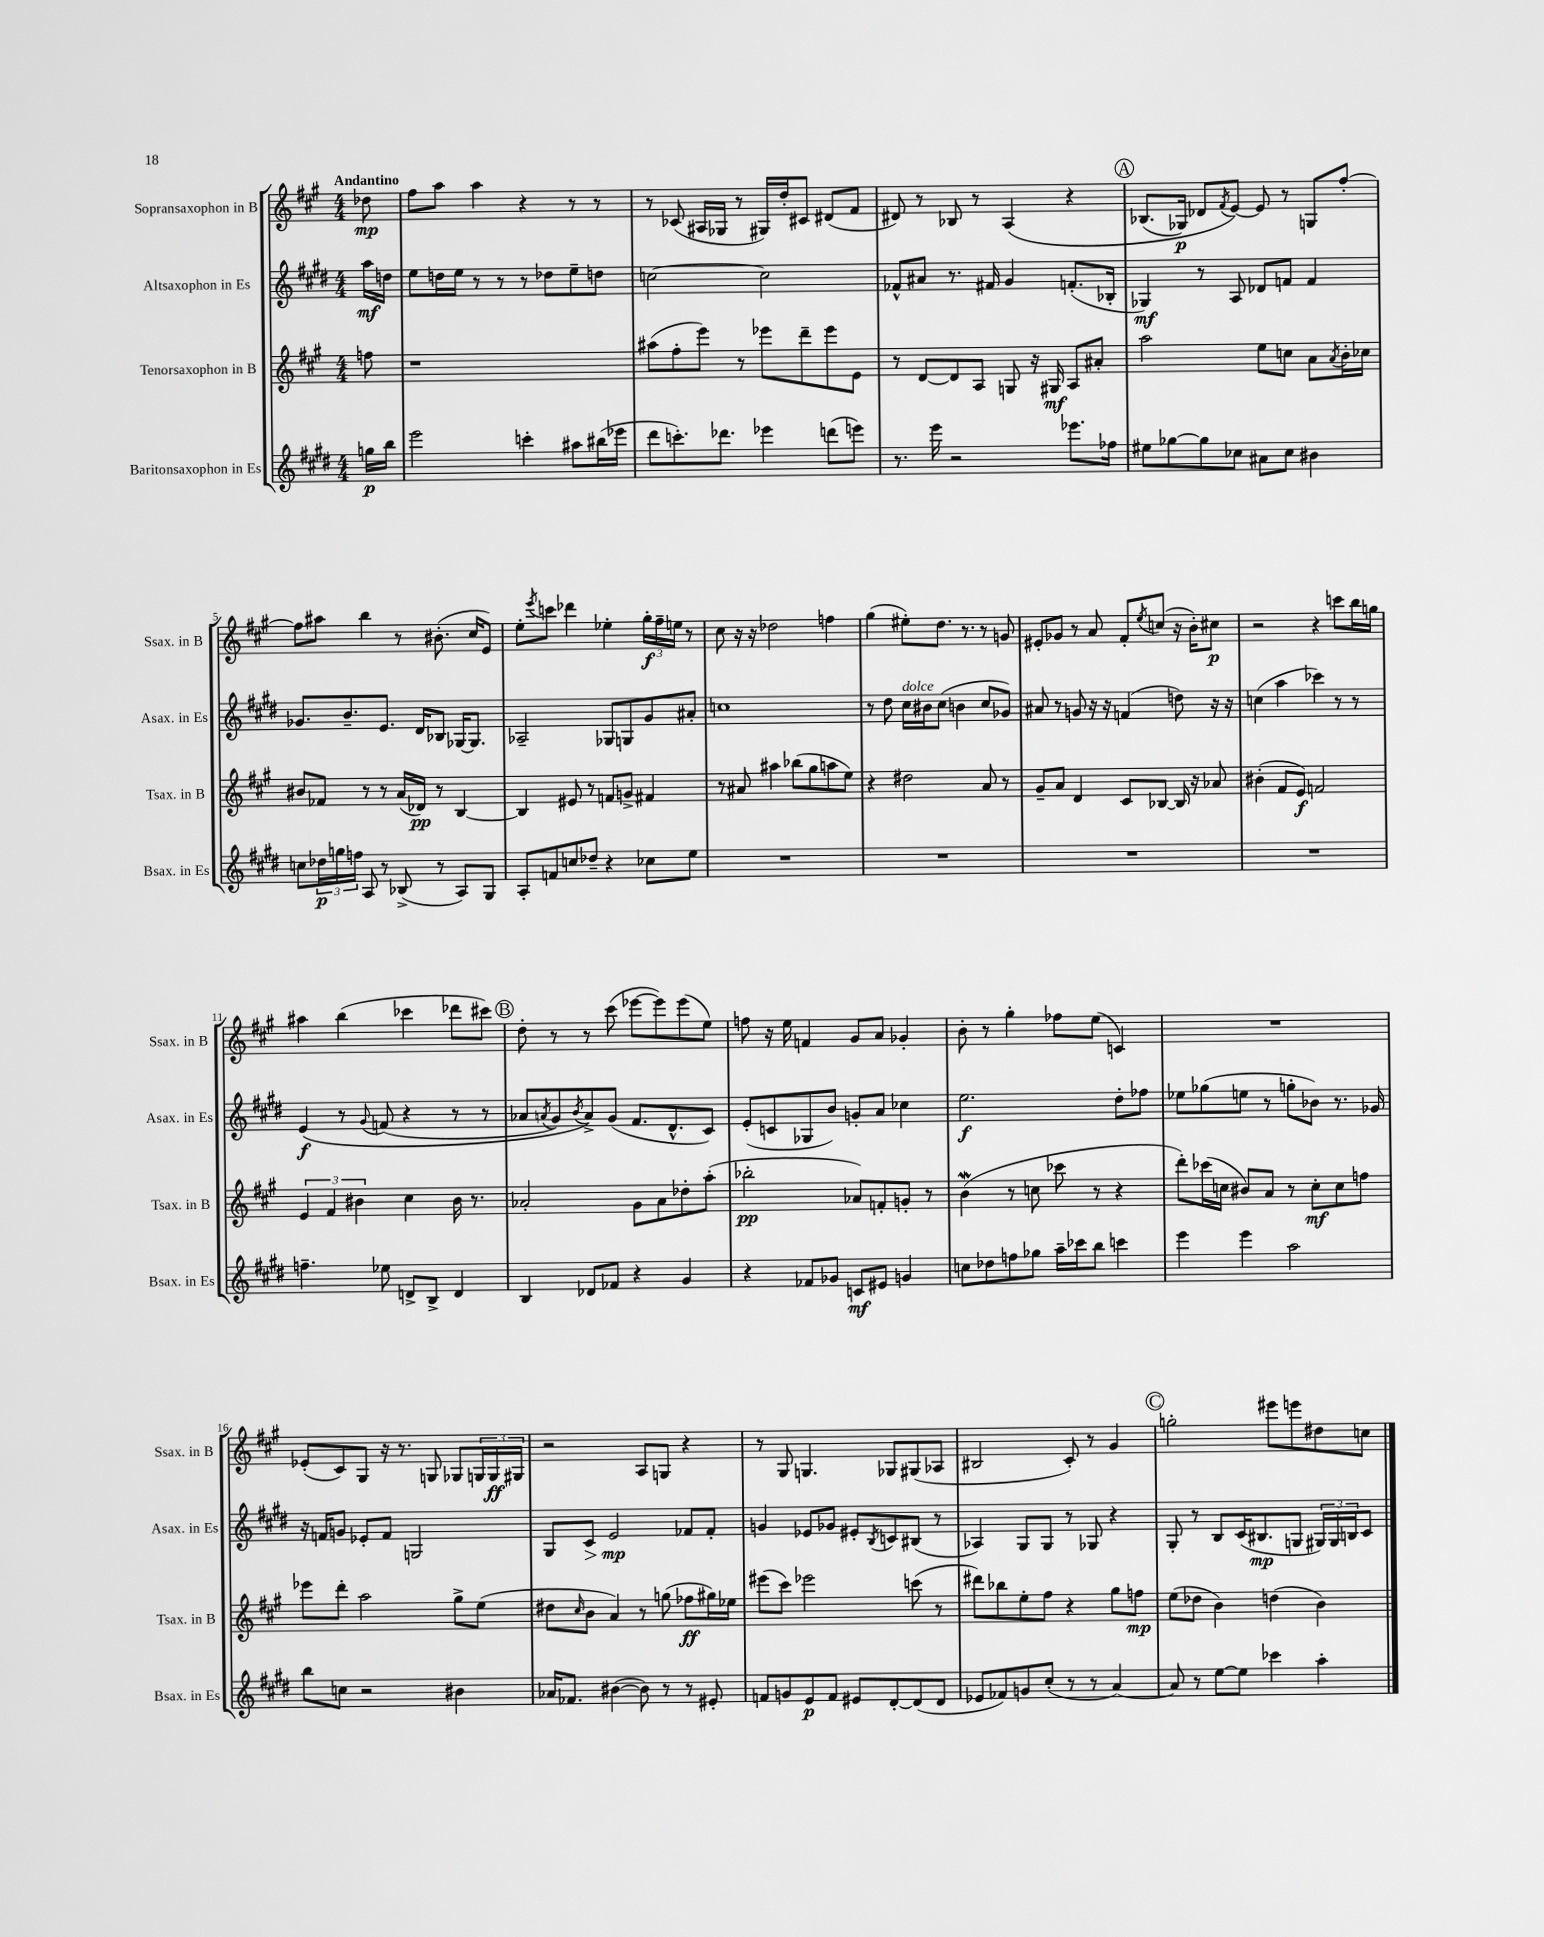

**kern	**dynam	**kern	**dynam	**kern	**dynam	**kern	**dynam
*part4	*part4	*part3	*part3	*part2	*part2	*part1	*part1
*staff4	*staff4	*staff3	*staff3	*staff2	*staff2	*staff1	*staff1
*I"Baritonsaxophon in Es	*	*I"Tenorsaxophon in B	*	*I"Altsaxophon in Es	*	*I"Sopransaxophon in B	*
*I'Bsax. in Es	*	*I'Tsax. in B	*	*I'Asax. in Es	*	*I'Ssax. in B	*
*clefG2	*	*clefG2	*	*clefG2	*	*clefG2	*
*k[f#c#g#d#]	*	*k[f#c#g#]	*	*k[f#c#g#d#]	*	*k[f#c#g#]	*
*M4/4	*	*M4/4	*	*M4/4	*	*M4/4	*
=	=	=	=	=	=	=	=
!	!	!	!	!	!	!LO:TX:a:B:t=Andantino	!
16ggn\LL	p	8ffn\	.	16aa\LL	mf	8dd-X\	mp
16bb\JJ	.	.	.	16ddn\JJ	.	.	.
=1	=1	=1	=1	=1	=1	=1	=1
2eee\	.	1r	.	8ee\L	.	8ff#\L	.
.	.	.	.	16ddn\L	.	8aa\J	.
.	.	.	.	16ee\JJ	.	.	.
.	.	.	.	8r	.	4aa\	.
.	.	.	.	8r	.	.	.
4cccn'\	.	.	.	8r	.	4r	.
.	.	.	.	8dd-X\L	.	.	.
8aa#X\L	.	.	.	8ee~\	.	8r	.
(16bb#X\L	.	.	.	8ddn\J	.	8r	.
16eee-X\JJ	.	.	.	.	.	.	.
=2	=2	=2	=2	=2	=2	=2	=2
8ddd#\L	.	(8aa#X\L	.	[2ccn\	.	8r	.
8.cccn'\)	.	8ff#'\	.	.	.	(8c-X/	.
.	.	8eee\J)	.	.	.	16A#X/LL	.
8.ddd-X\J	.	.	.	.	.	16G-X/JJ	.
.	.	8r	.	.	.	8r	.
4eee-X\	.	8eee-X\L	.	2cc\]	.	16G#X/LL)	.
.	.	.	.	.	.	16dd'/J	.
.	.	8ddd~\	.	.	.	8c#X/J	.
(8dddn\L	.	8eee-\	.	.	.	(8d#X/L	.
8eeen\J)	.	8e\J	.	.	.	8f#/J	.
=3	=3	=3	=3	=3	=3	=3	=3
8.r	.	8r	.	8f-X^^/L	.	8d#X/)	.
.	.	[8d/L	.	8a#X/J	.	8r	.
16eee\	.	.	.	.	.	.	.
2r	.	8d/]	.	8.r	.	8B-X/	.
.	.	8A/J	.	.	.	8r	.
.	.	.	.	16f#X/	.	.	.
.	.	8Gn/	.	4g#/	.	(4A/	.
.	.	16r	.	.	.	.	.
.	.	16G#X/	mf	.	.	.	.
8.eee-X\L	.	8A/L	.	(8.fn'/L	.	4r	.
.	.	8a#X'/J	.	.	.	.	.
16ff-X\Jk	.	.	.	16B-X'/Jk	.	.	.
!!LO:REH:place=s1:t=A
=4	=4	=4	=4	=4	=4	=4	=4
8ee#X\L	.	2aa\	.	4G-X/)	mf	(8.B-X/L	.
[8gg-X\	.	.	.	.	.	.	.
.	.	.	.	.	.	16G-X/Jk)	p
8gg-\]	.	.	.	8r	.	8d-X/L	.
.	.	.	.	.	.	8qf#/	.
8cc-X\J	.	.	.	8A/	.	[8e/J)	.
8a#X\L	.	8ee\L	.	8d-X/L	.	8e/]	.
8cc-\J	.	8ccn\J	.	8fn/J	.	8r	.
4b#X\	.	8a\L	.	4f/	.	8Gn/L	.
.	.	8qa/	.	.	.	.	.
.	.	16b'\L	.	.	.	[8ff#'/J	.
.	.	16cc-X\JJ	.	.	.	.	.
!!LO:LB:g=z
=5	=5	=5	=5	=5	=5	=5	=5
8ccn\L	.	8b#X/L	.	8.g-X/L	.	8ff#\L]	.
24dd-X\L	p	8f-X/J	.	.	.	8aa#X\J	.
24ggn\	.	.	.	.	.	.	.
.	.	.	.	8.b~/	.	.	.
24ffn\JJ	.	.	.	.	.	.	.
8A/	.	8r	.	.	.	4bb\	.
8r	.	8r	.	8.e/J	.	.	.
(8B-X^/	.	(16a/LL	.	.	.	8r	.
.	.	16d-X/JJ)	pp	16d#/KL	.	.	.
8r	.	8r	.	8B-X/J	.	(8.b#X'\	.
8A/L)	.	[4B/	.	[16G-X/KL	.	.	.
.	.	.	.	8.G-/J]	.	16cc#/KL	.
8G#/J	.	.	.	.	.	8e/J)	.
=6	=6	=6	=6	=6	=6	=6	=6
8A'/L	.	4B/]	.	2A-X~/	.	8ee'\L	.
.	.	.	.	.	.	8qeee/	.
8fn/	.	.	.	.	.	8cccn\J	.
8ccn/	.	8e#X/	.	.	.	4ddd-X\	.
8dd-X~/J	.	8r	.	.	.	.	.
4r	.	8fn/L	.	8G-X/L	.	4ee-X'\	.
.	.	8gn^/J	.	8Gn/	.	.	.
8cc-X\L	.	4f#X/	.	8g#/	.	24gg#'\LL	f
.	.	.	.	.	.	24ff#~\	.
.	.	.	.	.	.	24een\JJ	.
8ee\J	.	.	.	8a#X'/J	.	8r	.
=7	=7	=7	=7	=7	=7	=7	=7
1r	.	8r	.	1ccn	.	8cc#\	.
.	.	8a#X/	.	.	.	16r	.
.	.	.	.	.	.	16r	.
.	.	4aa#X\	.	.	.	2dd-X\	.
.	.	(8bb-X\L	.	.	.	.	.
.	.	8gg#\	.	.	.	.	.
.	.	8aan\	.	.	.	4ffn\	.
.	.	8ee\J)	.	.	.	.	.
=8	=8	=8	=8	=8	=8	=8	=8
1r	.	4r	.	8r	.	(4gg#\	.
.	.	.	.	8dd#\	.	.	.
!	!	!	!	!LO:TX:a:i:t=dolce	!	!	!
.	.	2dd#X\	.	16cc#\LL	.	8ee#X'\L)	.
.	.	.	.	16b#X\J	.	.	.
.	.	.	.	(8cc#\J	.	8.dd\J	.
.	.	.	.	4bn\	.	.	.
.	.	.	.	.	.	8.r	.
.	.	8a/	.	8cc#/L	.	8r	.
.	.	8r	.	8g-X/J)	.	8gn/	.
=9	=9	=9	=9	=9	=9	=9	=9
1r	.	8g#~/L	.	8a#X/	.	8e#X'/L	.
.	.	8a/J	.	8r	.	8g-X/J	.
.	.	4d/	.	8gn/	.	8r	.
.	.	.	.	16r	.	8a/	.
.	.	.	.	16r	.	.	.
.	.	8c#/L	.	(4fn/	.	8f#'/L	.
.	.	.	.	.	.	8qee/	.
.	.	[8B-X/J	.	.	.	(8ccn/J	.
.	.	16B-/]	.	8ddn\)	.	16r	.
.	.	16r	.	.	.	16b'\KL)	.
.	.	8a-X/	.	16r	.	8cc#X\J	p
.	.	.	.	16r	.	.	.
=10	=10	=10	=10	=10	=10	=10	=10
1r	.	(4b#X'\	.	(4ccn\	.	2r	.
.	.	8f#/L	.	4aa\	.	.	.
.	.	8e/J)	f	.	.	.	.
.	.	2fn/	.	4ccc-X\)	.	4r	.
.	.	.	.	8r	.	8cccn\L	.
.	.	.	.	8r	.	16bb\L	.
.	.	.	.	.	.	16ggn\JJ	.
!!LO:LB:g=z
=11	=11	=11	=11	=11	=11	=11	=11
4.ffn~\	.	6e/	.	(4e/	f	4aa#X\	.
.	.	6f#/	.	.	.	.	.
.	.	.	.	8r	.	(4bb\	.
.	.	6b#X\	.	.	.	.	.
.	.	.	.	8qqg#/	.	.	.
8ee-X\	.	.	.	(8fn/	.	.	.
8dn^/L	.	4cc#\	.	4r	.	4ccc-X\	.
8B^/J	.	.	.	.	.	.	.
4d/	.	16b#\	.	8r	.	8ddd-X\L	.
.	.	8.r	.	.	.	.	.
.	.	.	.	8r	.	8ccc#X\J)	.
!!LO:REH:place=s1:t=B
=12	=12	=12	=12	=12	=12	=12	=12
4B/	.	2a-X'/	.	8a-X/L	.	8dd'\	.
.	.	.	.	8qan/	.	.	.
.	.	.	.	8g#/)	.	8r	.
.	.	.	.	8qb/	.	.	.
8d-X/L	.	.	.	8a^/)	.	8r	.
8f-X/J	.	.	.	(8g#/J	.	(8ccc#\	.
4r	.	8g#\L	.	8.f#/L	.	[8eee-X\L	.
.	.	8a-\	.	.	.	8eee-\])	.
.	.	.	.	8.d#^^/	.	.	.
4g#/	.	8dd-X'\	.	.	.	(8eee-\	.
.	.	(8aa'\J	.	8c#/J)	.	8ee\J)	.
=13	=13	=13	=13	=13	=13	=13	=13
4r	.	2bb-X'\	pp	(8e'/L	.	8ffn\	.
.	.	.	.	8cn/	.	16r	.
.	.	.	.	.	.	16ee\	.
8f-X/L	.	.	.	8G-X/	.	4fn/	.
8g-X/J	.	.	.	8b/J)	.	.	.
8cn/L	mf	8a-X/L)	.	8gn'/L	.	8g#/L	.
8e#X/J	.	8fn'/	.	8a/J	.	8a/J	.
4gn/	.	8gn'/J	.	4cc-X\	.	4g-X'/	.
.	.	8r	.	.	.	.	.
=14	=14	=14	=14	=14	=14	=14	=14
8ccn\L	.	(4bW\	.	2.ee\	f	8b'\	.
8dd-X\	.	.	.	.	.	8r	.
8ffn\	.	8r	.	.	.	4gg#'\	.
8gg-X\J	.	8ccn\	.	.	.	.	.
16aa~\LL	.	8ccc-X\	.	.	.	8ff-X\L	.
16ccc-X\J	.	.	.	.	.	.	.
8bb\J	.	8r	.	.	.	(8ee\J	.
4cccn\	.	4r	.	8dd#'\L	.	4cn/)	.
.	.	.	.	8ff-X\J	.	.	.
=15	=15	=15	=15	=15	=15	=15	=15
4eee\	.	8ddd'\L)	.	8ee-X\L	.	1r	.
.	.	(16ccc-X\L	.	(8gg-X\	.	.	.
.	.	16ccn\JJ	.	.	.	.	.
4eee\	.	8b#X/L)	.	8een\J	.	.	.
.	.	8a/J	.	8r	.	.	.
2aa\	.	8r	.	8ggn'\L	.	.	.
.	.	8cc'\L	mf	8b-X\J)	.	.	.
.	.	8cc\	.	8.r	.	.	.
.	.	8ffn\J	.	.	.	.	.
.	.	.	.	16g-X/	.	.	.
!!LO:LB:g=z
=16	=16	=16	=16	=16	=16	=16	=16
8bb\L	.	8eee-X\L	.	16r	.	(8e-X'/L	.
.	.	.	.	16fn/KL	.	.	.
8ccn\J	.	8ddd'\J	.	8gn/J	.	8c#/)	.
2r	.	2aa\	.	8e-X'/L	.	8G#/J	.
.	.	.	.	8f/J	.	16r	.
.	.	.	.	.	.	8.r	.
.	.	.	.	2Gn/	.	.	.
.	.	.	.	.	.	8Gn/	.
4b#X\	.	8gg#^\L	.	.	.	8G-X/L	.
.	.	(8ee\J	.	.	.	24Gn/L	.
.	.	.	.	.	.	24G/	ff
.	.	.	.	.	.	24G#X/JJ	.
=17	=17	=17	=17	=17	=17	=17	=17
16a-X/KL	.	8dd#X\L	.	8G#/L	.	2r	.
8.f-X/J	.	.	.	.	.	.	.
.	.	16qqcc#/	.	.	.	.	.
!	!	!	!	!	!LO:HP:b	!	!
.	.	8b\J	.	8c#/J	>	.	.
([4b#X\	.	4a/)	.	2e/	mp	.	.
8b#\])	.	8r	.	.	.	8A/L	.
8r	.	(8ggn\	.	.	.	8Gn/J	.
8r	.	8ff-X\L	ff	8f-X/L	]	4r	.
8e#X'/	.	16gg#X\L)	.	8f-'/J	.	.	.
.	.	16ee-X\JJ	.	.	.	.	.
=18	=18	=18	=18	=18	=18	=18	=18
8fn/L	.	(8eee#X\L	.	4gn/	.	8r	.
8gn/	.	8ccc#\J)	.	.	.	8G#/	.
8e/	p	2eee-X\	.	8e-X/L	.	4.Gn/	.
8f/J	.	.	.	8g-X/J	.	.	.
8e#X/L	.	.	.	8e#X'/L	.	.	.
.	.	.	.	8qB/	.	.	.
[8d#'/	.	.	.	8cn/	.	8G-X/L	.
(8d#/]	.	(8cccn\	.	(8B#X/J	.	(8G#X/	.
8d#/J	.	8r	.	8r	.	8A-X/J	.
=19	=19	=19	=19	=19	=19	=19	=19
8e-X/L	.	8ddd#X\L)	.	4A-X/)	.	2B#X/	.
8f-X/)	.	8bb-X\	.	.	.	.	.
8gn/	.	8ee'\	.	8G#/L	.	.	.
(8cc#'/J	.	8ff#\J	.	8G#/J	.	.	.
8r	.	4r	.	8r	.	8c#'/)	.
8r	.	.	.	8G-X/	.	8r	.
[4a/)	.	8gg#\L	.	4r	.	4g#/	.
.	.	8ffn\J	mp	.	.	.	.
!!LO:REH:place=s1:t=C
=20	=20	=20	=20	=20	=20	=20	=20
8a/]	.	(8ee\L	.	8G#'/	.	2ggn'\	.
8r	.	8dd-X\J	.	8r	.	.	.
[8ee\L	.	4b\)	.	8B/L	.	.	.
8ee\J]	.	.	.	(16c#/K	.	.	.
.	.	.	.	8.B#X/	mp	.	.
4ccc-X\	.	(4ddn\	.	.	.	8eee#X\L	.
.	.	.	.	8Gn/J	.	8eeen\	.
4aa'\	.	4b\)	.	24G#X/LL)	.	8dd#X\	.
.	.	.	.	24G#/	.	.	.
.	.	.	.	24Bn/J	.	.	.
.	.	.	.	8c#/J	.	8ccn\J	.
==	==	==	==	==	==	==	==
*-	*-	*-	*-	*-	*-	*-	*-
